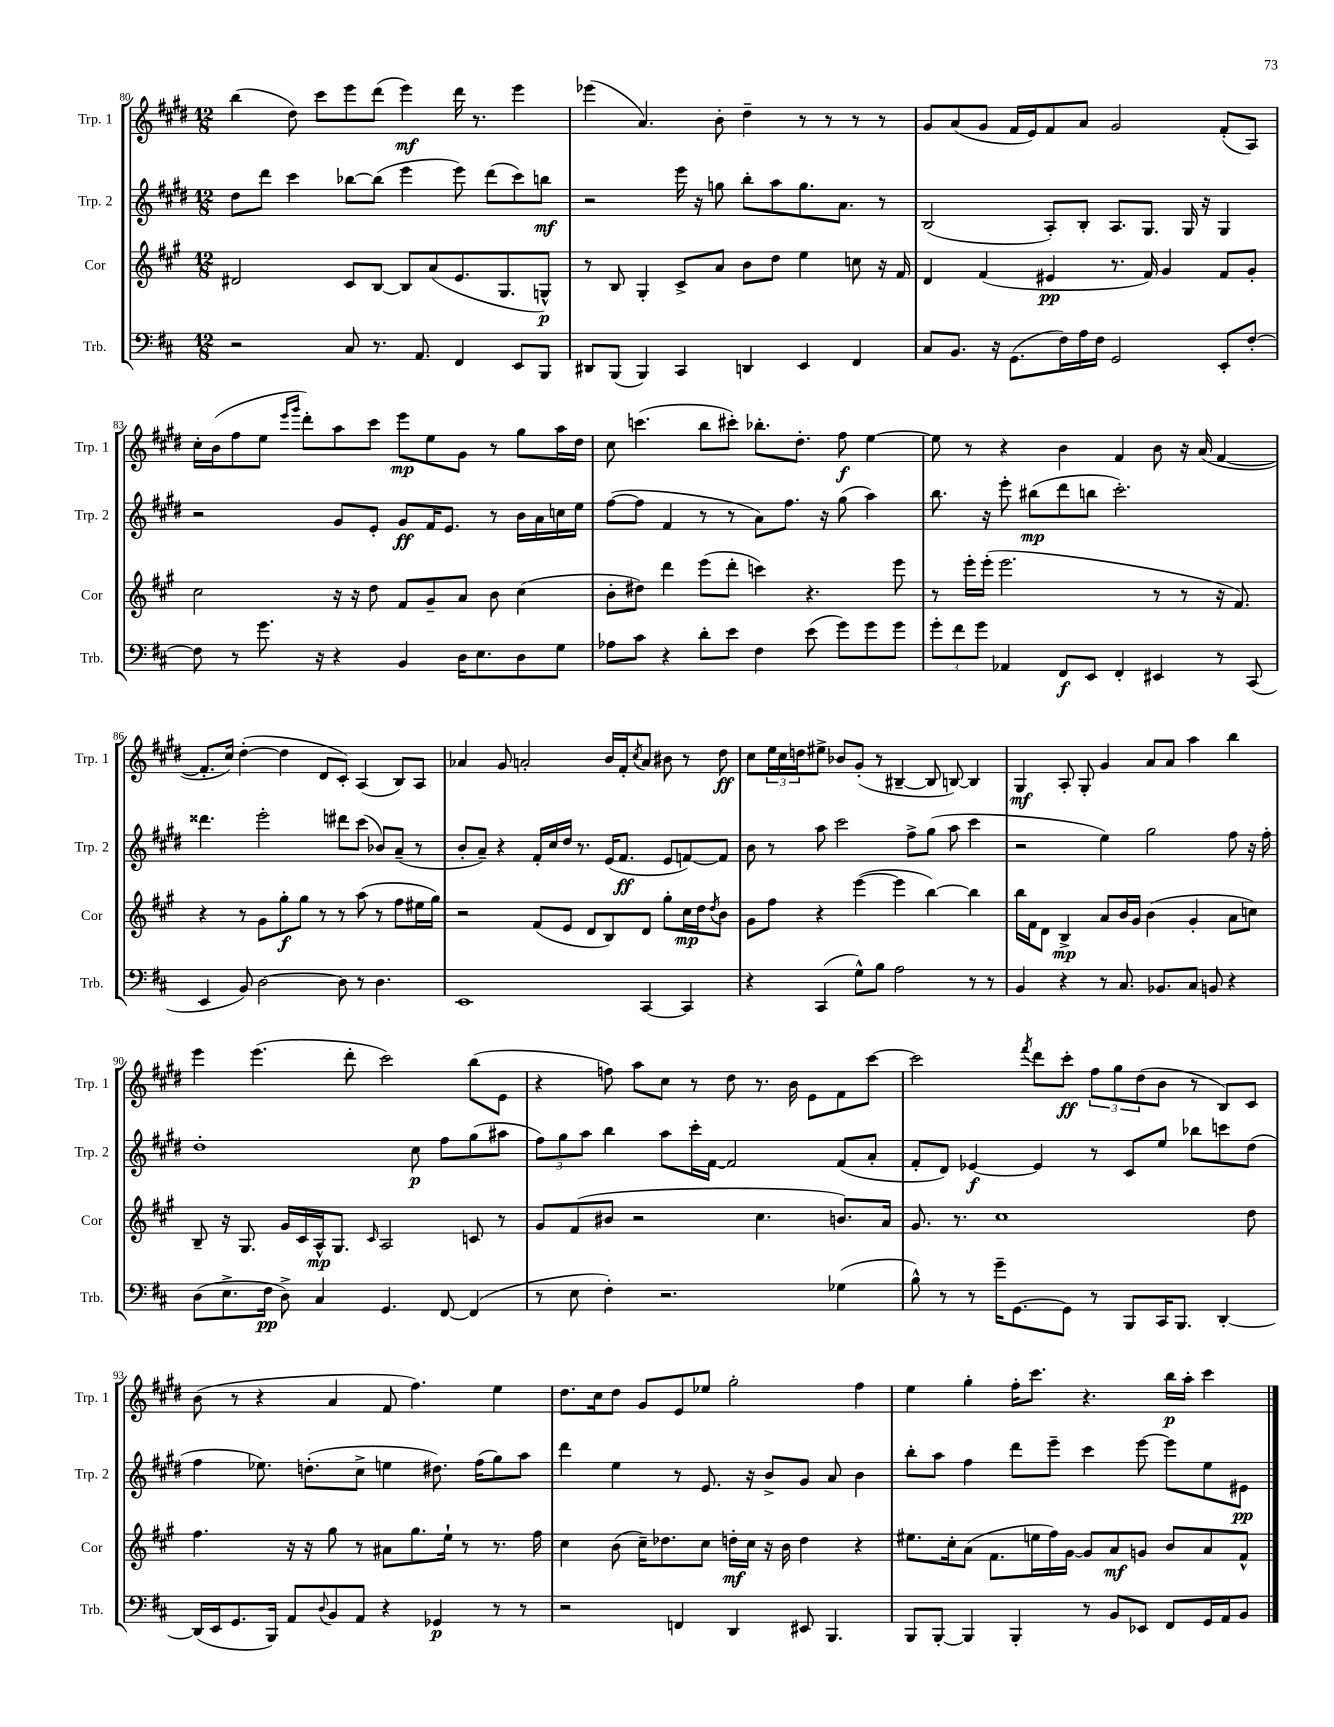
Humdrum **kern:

**kern	**kern	**kern	**kern
*staff4	*staff3	*staff2	*staff1
*clefF4	*clefG2	*clefG2	*clefG2
*k[f#c#]	*k[f#c#g#]	*k[f#c#g#d#]	*k[f#c#g#d#]
*M12/8	*M12/8	*M12/8	*M12/8
2r	2d#	8dd#	(4bb
.	.	8ddd#	.
.	.	4ccc#	8dd#)
.	.	.	8ccc#
8C#	8c#	[8bb-	8eee
8.r	[8B	(8bb-]	(8ddd#
.	8B]	4eee	4eee)
8.AA	.	.	.
.	(8a	.	.
4FF#	8.e	8eee)	16ddd#
.	.	.	8.r
.	.	(8ddd#	.
.	8.G#	.	.
8EE	.	8ccc#)	4eee
8BBB	8G^^)	8bb	.
=	=	=	=
8DD#	8r	2r	(4eee-
(8BBB	8B	.	.
4BBB)	4G#'	.	4.a)
4CC#	8c#^	16eee	.
.	.	16r	.
.	8a	8gg	8b'
4DD	8b	8bb'	4dd#~
.	8dd	8aa	.
4EE	4ee	8.gg	8r
.	.	.	8r
.	.	8.a	.
4FF#	8cc	.	8r
.	16r	8r	8r
.	16f#	.	.
=	=	=	=
8C#	4d	(2B	8g#
8.BB	.	.	(8a
.	(4f#	.	8g#
16r	.	.	.
(8.GG	.	.	16f#
.	.	.	16e)
.	4e#	8A')	8f#
16F#)	.	.	.
16A	.	8B'	8a
16F#	.	.	.
2GG	8.r	8.A	2g#
.	16f#)	8.G#	.
.	4g#	.	.
.	.	16G#	.
.	.	16r	.
8EE'	8f#	4G#	(8f#'
[8F#'	8g#'	.	8A)
=	=	=	=
8F#]	2cc#	2r	16cc#'
.	.	.	(16b
8r	.	.	8ff#
8.g	.	.	8ee
.	.	.	16qqeee
.	.	.	16qqggg#
.	.	.	8ddd#')
16r	.	.	.
4r	16r	8g#	8aa
.	16r	.	.
.	8dd	8e'	8ccc#
4BB	8f#	8g#	8eee
.	8g#~	16f#	8ee
.	.	8.e	.
16D	8a	.	8g#
8.E	.	.	.
.	8b	8r	8r
8D	(4cc#	16b	8gg#
.	.	16a	.
8G	.	16cc	16aa
.	.	16ee	16dd#
=	=	=	=
8A-	8b'	([8ff#	8cc#
8c#	8dd#)	8ff#]	(4.ccc
4r	4ddd	4f#	.
8d'	(8eee	8r	8bb
8e	8ddd'	8r	8ccc#')
4F#	4ccc)	8a)	8.bb-'
.	.	8.ff#	.
.	.	.	8.dd#'
(8e	4.r	.	.
.	.	16r	.
8g)	.	(8gg#	8ff#
8g	.	4aa)	[4ee
8g	8eee	.	.
=	=	=	=
12g'	8r	8.bb	8ee]
12f#	.	.	.
.	16eee'	.	8r
12g	.	.	.
.	(16eee'	16r	.
4AA-	2.eee	8eee'	4r
.	.	(8bb#	.
8FF#	.	8ddd#	4b
8EE	.	8bb	.
4FF#'	.	2.ccc#')	4f#
4EE#	8r	.	8b
.	8r	.	16r
.	.	.	(16a
8r	16r	.	[4f#
.	8.f#)	.	.
(8CC#	.	.	.
=	=	=	=
4EE	4r	4.ddd##	8.f#']
.	.	.	16cc#)
8BB)	8r	.	([4dd#'
[2D	8g#	2eee'	.
.	8gg#'	.	4dd#]
.	8gg#	.	.
.	8r	.	8d#
8D]	8r	8ddd#	8c#')
8r	(8aa	(8ccc#	(4A
4.D	8r	8b-)	.
.	8ff#	(8a~	8B)
.	16ee#	8r	8A
.	16gg#)	.	.
=	=	=	=
1EE	2r	8b'	4a-
.	.	8a~)	.
.	.	4r	8g#
.	.	.	2a'
.	(8f#	16f#'	.
.	.	16cc#	.
.	8e	16dd#	.
.	.	8.r	.
.	8d	.	.
.	8B)	(16e	16b
.	.	8.f#	16f#'
.	.	.	8qcc#
[4CC#	8d	.	8a
.	8gg#'	8e	8b#
4CC#]	16cc#	[8f)	8r
.	16dd	.	.
.	8qdd	.	.
.	8b	8f]	8dd#
=	=	=	=
4r	8g#	8b	8cc#
.	8ff#	8r	24ee
.	.	.	24cc#
.	.	.	24dd
(4CC#	4r	8aa	8ee#^
.	.	2ccc#	8b-
8G^^)	([4eee	.	(8g#'
8B	.	.	8r
2A	4eee]	.	[4B#~
.	.	8ff#^	.
.	[4bb)	(8gg#	8B#]
.	.	8aa	[8B)
8r	4bb]	4ccc#	4B]
8r	.	.	.
=	=	=	=
4BB	16bb	2r	4G#
.	16f#	.	.
.	8d	.	.
4r	4B^	.	8A'
.	.	.	8G#'
8r	8a	4ee)	4g#
8.C#	16b	.	.
.	16g#	.	.
.	(4b	2gg#	8a
8.BB-	.	.	.
.	.	.	8a
8C#	4g#'	.	4aa
8BB	.	.	.
4r	8a	8ff#	4bb
.	8cc)	16r	.
.	.	16ff#'	.
=	=	=	=
(8D	8B~	1dd#'	4eee
8.E^	16r	.	.
.	8.G#	.	.
.	.	.	(4.eee
16F#	.	.	.
8D^)	16g#	.	.
.	16c#	.	.
4C#	16A^^	.	.
.	8.G#	.	.
.	.	.	8ddd#'
.	16qqc#	.	.
4.GG	2A	.	2ccc#)
.	.	8cc#	.
[8FF#	.	8ff#	.
(4FF#]	8c	(8gg#	(8bb
.	8r	8aa#	8e
=	=	=	=
8r	8g#	12ff#)	4r
.	.	12gg#	.
8E	(8f#	.	.
.	.	12aa	.
4F#')	8b#	4bb	8ff)
.	2r	.	8aa
2.r	.	8aa	8cc#
.	.	16ccc#'	8r
.	.	[16f#	.
.	.	2f#]	8dd#
.	4.cc#	.	8.r
.	.	.	16b
.	.	.	8e
(4G-	8.b)	(8f#	8f#
.	.	8a'	[8ccc#
.	16a	.	.
=	=	=	=
8B^^)	8.g#	8f#'	2ccc#]
8r	.	8d#)	.
.	8.r	.	.
8r	.	[4e-	.
16g~	1cc#	.	.
[8.GG	.	.	.
.	.	.	8qfff#
.	.	4e-]	8ddd#
8GG]	.	.	8ccc#'
8r	.	8r	12ff#
.	.	.	12gg#
8BBB	.	8c#	.
.	.	.	(12dd#
16CC#	.	8ee	8b
8.BBB	.	.	.
.	.	8bb-	8r
[4DD'	.	8ccc	8B)
.	8dd	(8dd#	8c#
=	=	=	=
(16DD]	4.ff#	4ff#	(8b
16EE	.	.	.
8.GG	.	.	8r
.	.	8.ee-)	4r
16BBB)	.	.	.
8AA	16r	.	.
.	16r	(8.dd'	.
8qqD	.	.	.
8BB	8gg#	.	4a
8AA	8r	8cc#^	.
4r	8a#	4ee	8f#
.	8.gg#	.	4.ff#)
4GG-	.	8.dd#)	.
.	16ee`	.	.
.	8r	.	.
.	.	(16ff#	.
8r	8.r	8gg#)	4ee
8r	.	8aa	.
.	16ff#	.	.
=	=	=	=
2r	4cc#	4ddd#	8.dd#
.	.	.	16cc#
.	(8b	4ee	8dd#
.	16cc#~)	.	8g#
.	8.dd-	.	.
4FF	.	8r	8e
.	8cc#	8.e	8ee-
4DD	16dd'	.	2gg#'
.	16cc#	16r	.
.	16r	8b^	.
.	16b	.	.
8EE#	4dd	8g#	.
4.BBB	.	8a	.
.	4r	4b	4ff#
=	=	=	=
8BBB	8.ee#	8bb'	4ee
[8BBB'	.	8aa	.
.	16cc#'	.	.
4BBB]	(8a	4ff#	4gg#'
.	8.f#	.	.
4BBB'	.	8ddd#	16ff#'
.	16ee	.	8.ccc#
.	16ff#)	8eee~	.
.	[16g#	.	.
8r	8g#]	4ccc#	4.r
8BB	8a	.	.
8EE-	8g	[8eee	.
8FF#	8b	8eee]	16bb
.	.	.	16aa'
16GG	8a	8ee	4ccc#
16AA	.	.	.
8BB	8f#^^	8e#	.
==	==	==	==
*-	*-	*-	*-
